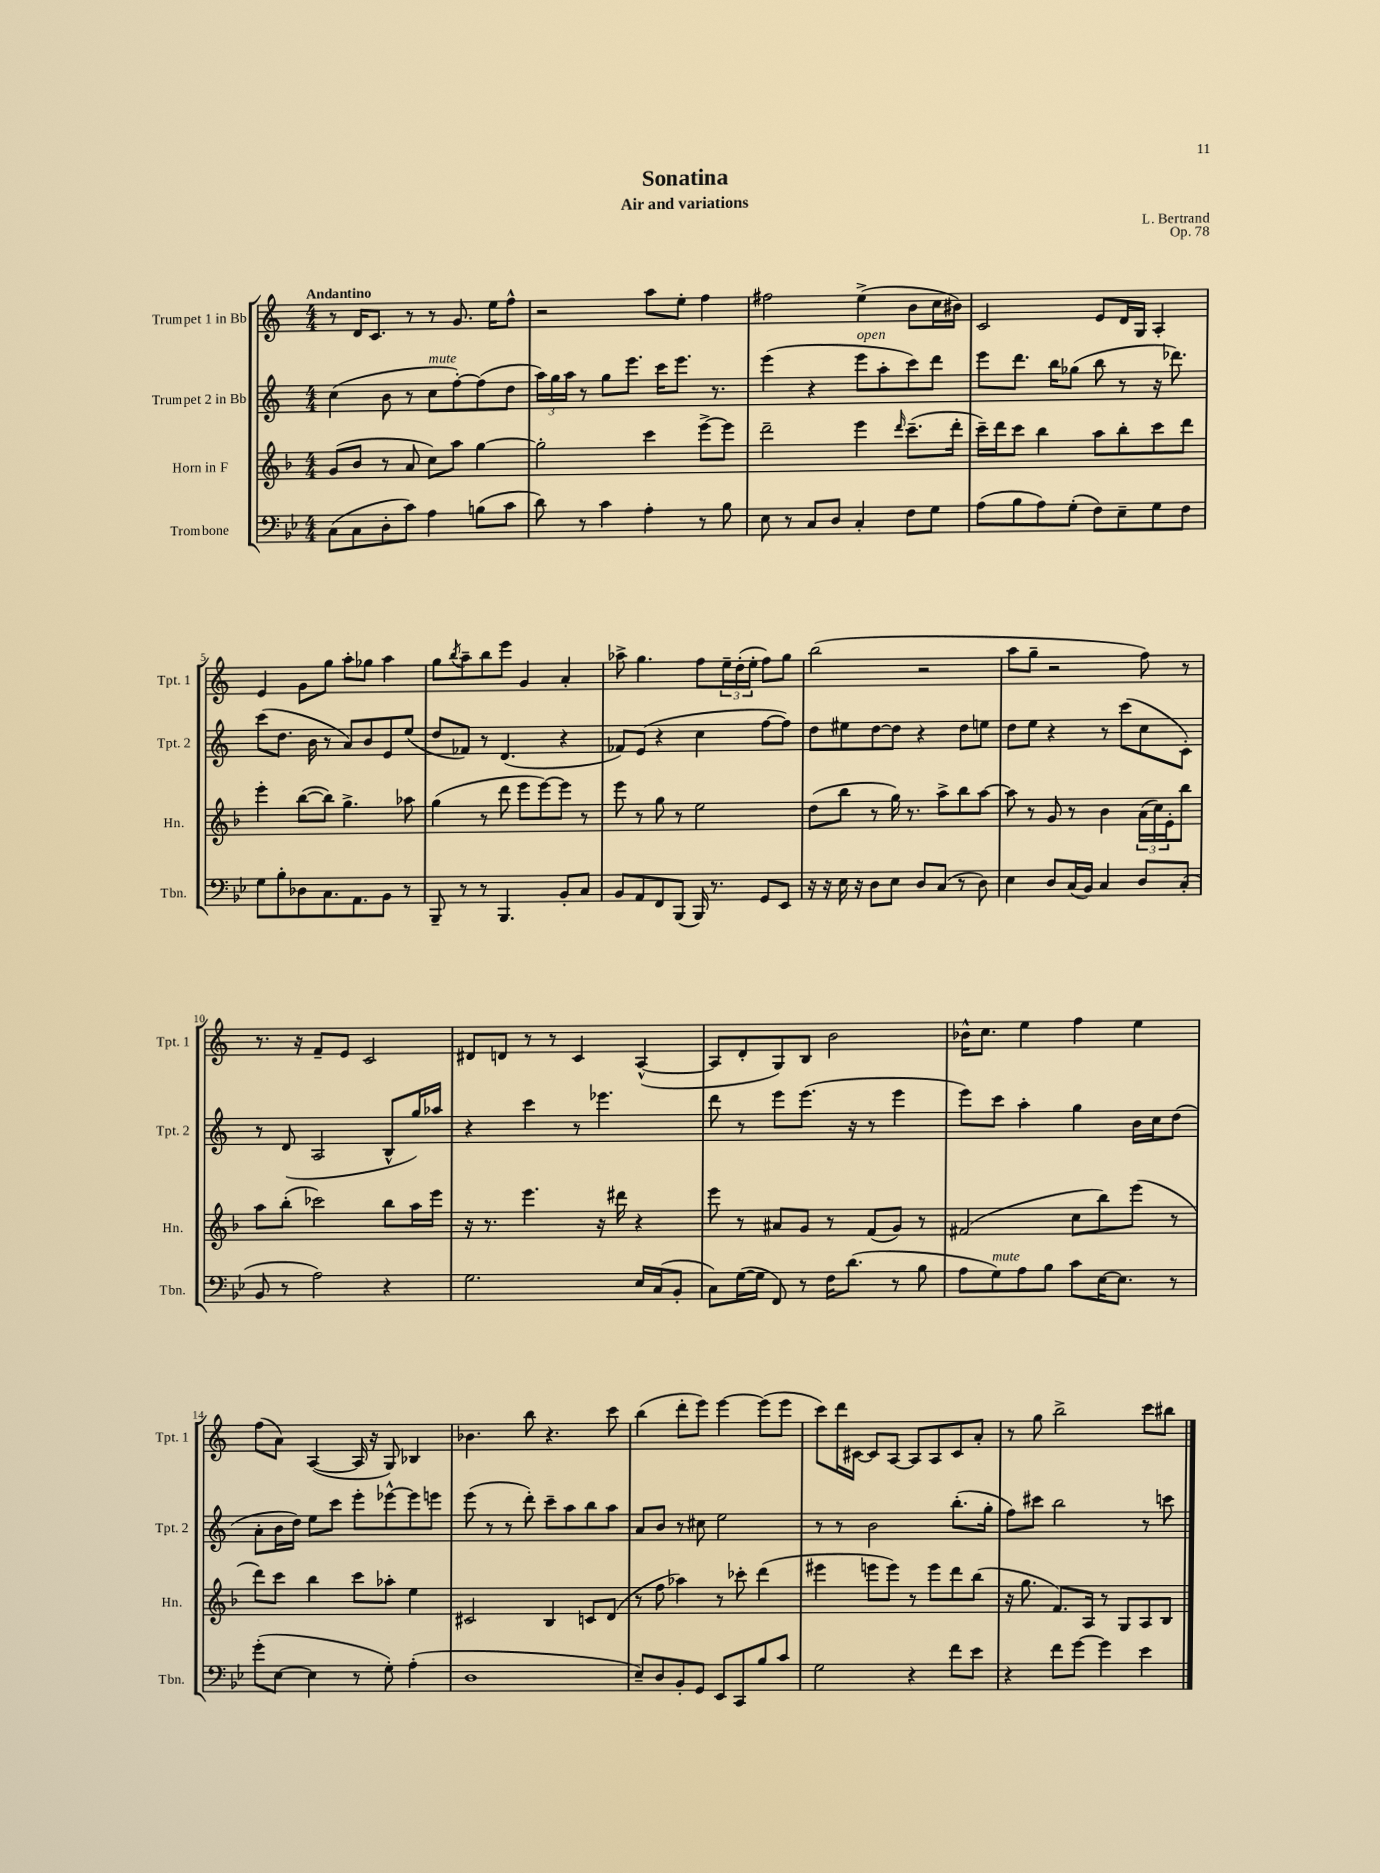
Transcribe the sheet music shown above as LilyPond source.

\header { title = "Sonatina" composer = "L. Bertrand" subtitle = "Air and variations" opus = "Op. 78" }
<<
\new StaffGroup <<
\new Staff = "s0" \with { instrumentName = "Trumpet 1 in Bb" shortInstrumentName = "Tpt. 1" } {
    \clef treble \key c \major \numericTimeSignature \time 4/4 \tempo "Andantino"
    r8 d'16 c'8. r8 r8 g'8. e''16 f''8-^ |
    r2 a''8 e''8-. f''4 |
    fis''2 e''4->( b'8 c''16 bis'16) |
    c'2 e'8 d'16 g16 a4-. |
    e'4 g'8 g''8 a''8-. ges''8 a''4 |
    g''8 \acciaccatura { b''8 } a''8-- b''8 e'''8 g'4 a'4-. |
    aes''8-> g''4. f''8 \tuplet 3/2 { e''16-- d''16-.( e''16-. } f''8) g''8 |
    b''2( r2 |
    a''8 g''8-- r2 f''8) r8 |
    r8. r16 f'8-- e'8 c'2 |
    dis'8 d'8 r8 r8 c'4 a4~-^( |
    a8 d'8-. g8) b8 b'2 |
    bes'16-^ c''8. e''4 f''4 e''4 |
    f''8( a'8) a4~( a16 r16 g8) bes4 |
    bes'4. b''8 r4. c'''8 |
    b''4( d'''8-. e'''8) e'''4~ e'''8( e'''8 |
    c'''8) d'''16 cis'16~ cis'8 a8~ a8 a8 cis'8 a'8-. |
    r8 g''8 b''2-> c'''8 bis''8 \bar "|." |
}
\new Staff = "s1" \with { instrumentName = "Trumpet 2 in Bb" shortInstrumentName = "Tpt. 2" } {
    \clef treble \key c \major \numericTimeSignature \time 4/4
    c''4( b'8 r8 c''8^\markup { \italic "mute" } f''8~-.) f''8( d''8 |
    \tuplet 3/2 { a''16) g''16 a''16 } r8 g''8 e'''8. c'''16 e'''8. r8. |
    e'''4( r4 e'''8^\markup { \italic "open" } a''8-. c'''8) d'''8 |
    e'''8 d'''8. b''16 ges''8( b''8 r8 r16 des'''8.) |
    c'''8( d''8. b'16 r8 a'8) b'8 e'8 e''8( |
    d''8 fes'8) r8 d'4.( r4 |
    fes'8) e'8( r4 c''4 f''8~ f''8) |
    d''8 eis''8 d''8~ d''8 r4 d''8 e''8 |
    d''8 e''8 r4 r8 c'''8( c''8 c'8-.) |
    r8 d'8( a2 b8-^ g''16) aes''16 |
    r4 c'''4 r8 ees'''4. |
    d'''8 r8 e'''8 e'''8.( r16 r8 e'''4 |
    e'''8) c'''8 a''4-. g''4 b'16 c''16 d''8( |
    a'8-. b'16 d''16) e''8 c'''8 e'''8-. ees'''8~-^ ees'''8 e'''8 |
    e'''8( r8 r8 d'''8-.) c'''8-- a''8 b''8 a''8 |
    a'8 b'8 r8 cis''8 e''2 |
    r8 r8 b'2 b''8.-.( g''16-. |
    f''8) cis'''8 b''2 r8 c'''8 \bar "|." |
}
\new Staff = "s2" \with { instrumentName = "Horn in F" shortInstrumentName = "Hn." } {
    \clef treble \key f \major \numericTimeSignature \time 4/4
    g'8( bes'8 r8 a'8 c''8) a''8 g''4~ |
    g''2-. c'''4 e'''8~-> e'''8 |
    d'''2-- e'''4 \grace { d'''16 } c'''8.--( d'''16-. |
    c'''16--) d'''16 c'''8 bes''4 a''8 bes''8-. c'''8 d'''8 |
    e'''4-. bes''8~( bes''8) g''4.-> aes''8 |
    g''4( r8 d'''8 e'''8 e'''8~) e'''8 r8 |
    e'''8 r8 g''8 r8 e''2 |
    d''8( bes''8 r8 g''16) r8. a''8-> bes''8 a''8~ |
    a''8 r8 g'8 r8 bes'4 \tuplet 3/2 { a'16( c''16) e'16-. } bes''8 |
    a''8 bes''8-.( ces'''2) bes''8 a''16 e'''16 |
    r16 r8. e'''4. r16 dis'''16 r4 |
    e'''8 r8 ais'8 g'8 r8 f'8( g'8) r8 |
    fis'2( c''8 bes''8) e'''8( r8 |
    d'''8) c'''8 bes''4 c'''8 aes''8-. e''4 |
    cis'2 bes4 c'8 d'8( |
    r8 f''8 aes''4) r8 ces'''8-. d'''4( |
    eis'''4 e'''8 e'''8) r8 e'''8 d'''8 bes''8( |
    r16 g''8. f'8.) a16 r8 g8 a8 bes8 \bar "|." |
}
\new Staff = "s3" \with { instrumentName = "Trombone" shortInstrumentName = "Tbn." } {
    \clef bass \key bes \major \numericTimeSignature \time 4/4
    c8( c8 d8-. c'8) a4 b8( c'8 |
    d'8) r8 c'4 a4-. r8 bes8 |
    ees8 r8 c8 d8 c4-. f8 g8 |
    a8( bes8 a8) g8-.( f8) ees8-- g8 f8 |
    g8 bes8-. des8 c8. a,8. bes,8 r8 |
    bes,,8-- r8 r8 bes,,4. bes,8-. c8 |
    bes,8 a,8 f,8 bes,,8( bes,,16) r8. g,8 ees,8 |
    r16 r16 ees16 r16 d8 ees8 d8 c8( r8 d8) |
    ees4 d8 c16( bes,16) c4 d8 c8-.( |
    bes,8 r8 a2) r4 |
    g2. ees16 c16( bes,8-. |
    c8) g16~( g16 f,8) r8 f16 d'8.( r8 bes8 |
    a8 g8^\markup { \italic "mute" }) a8 bes8 c'8 ees16~ ees8. r8 |
    g'8-.( ees8~ ees4 r8 g8-.) a4-.( |
    d1 |
    ees8--) d8 bes,8-. g,8 ees,8 c,8 bes8 c'8 |
    g2 r4 f'8 ees'8 |
    r4 f'8 g'8~ g'4 ees'4 \bar "|." |
}
>>
>>
